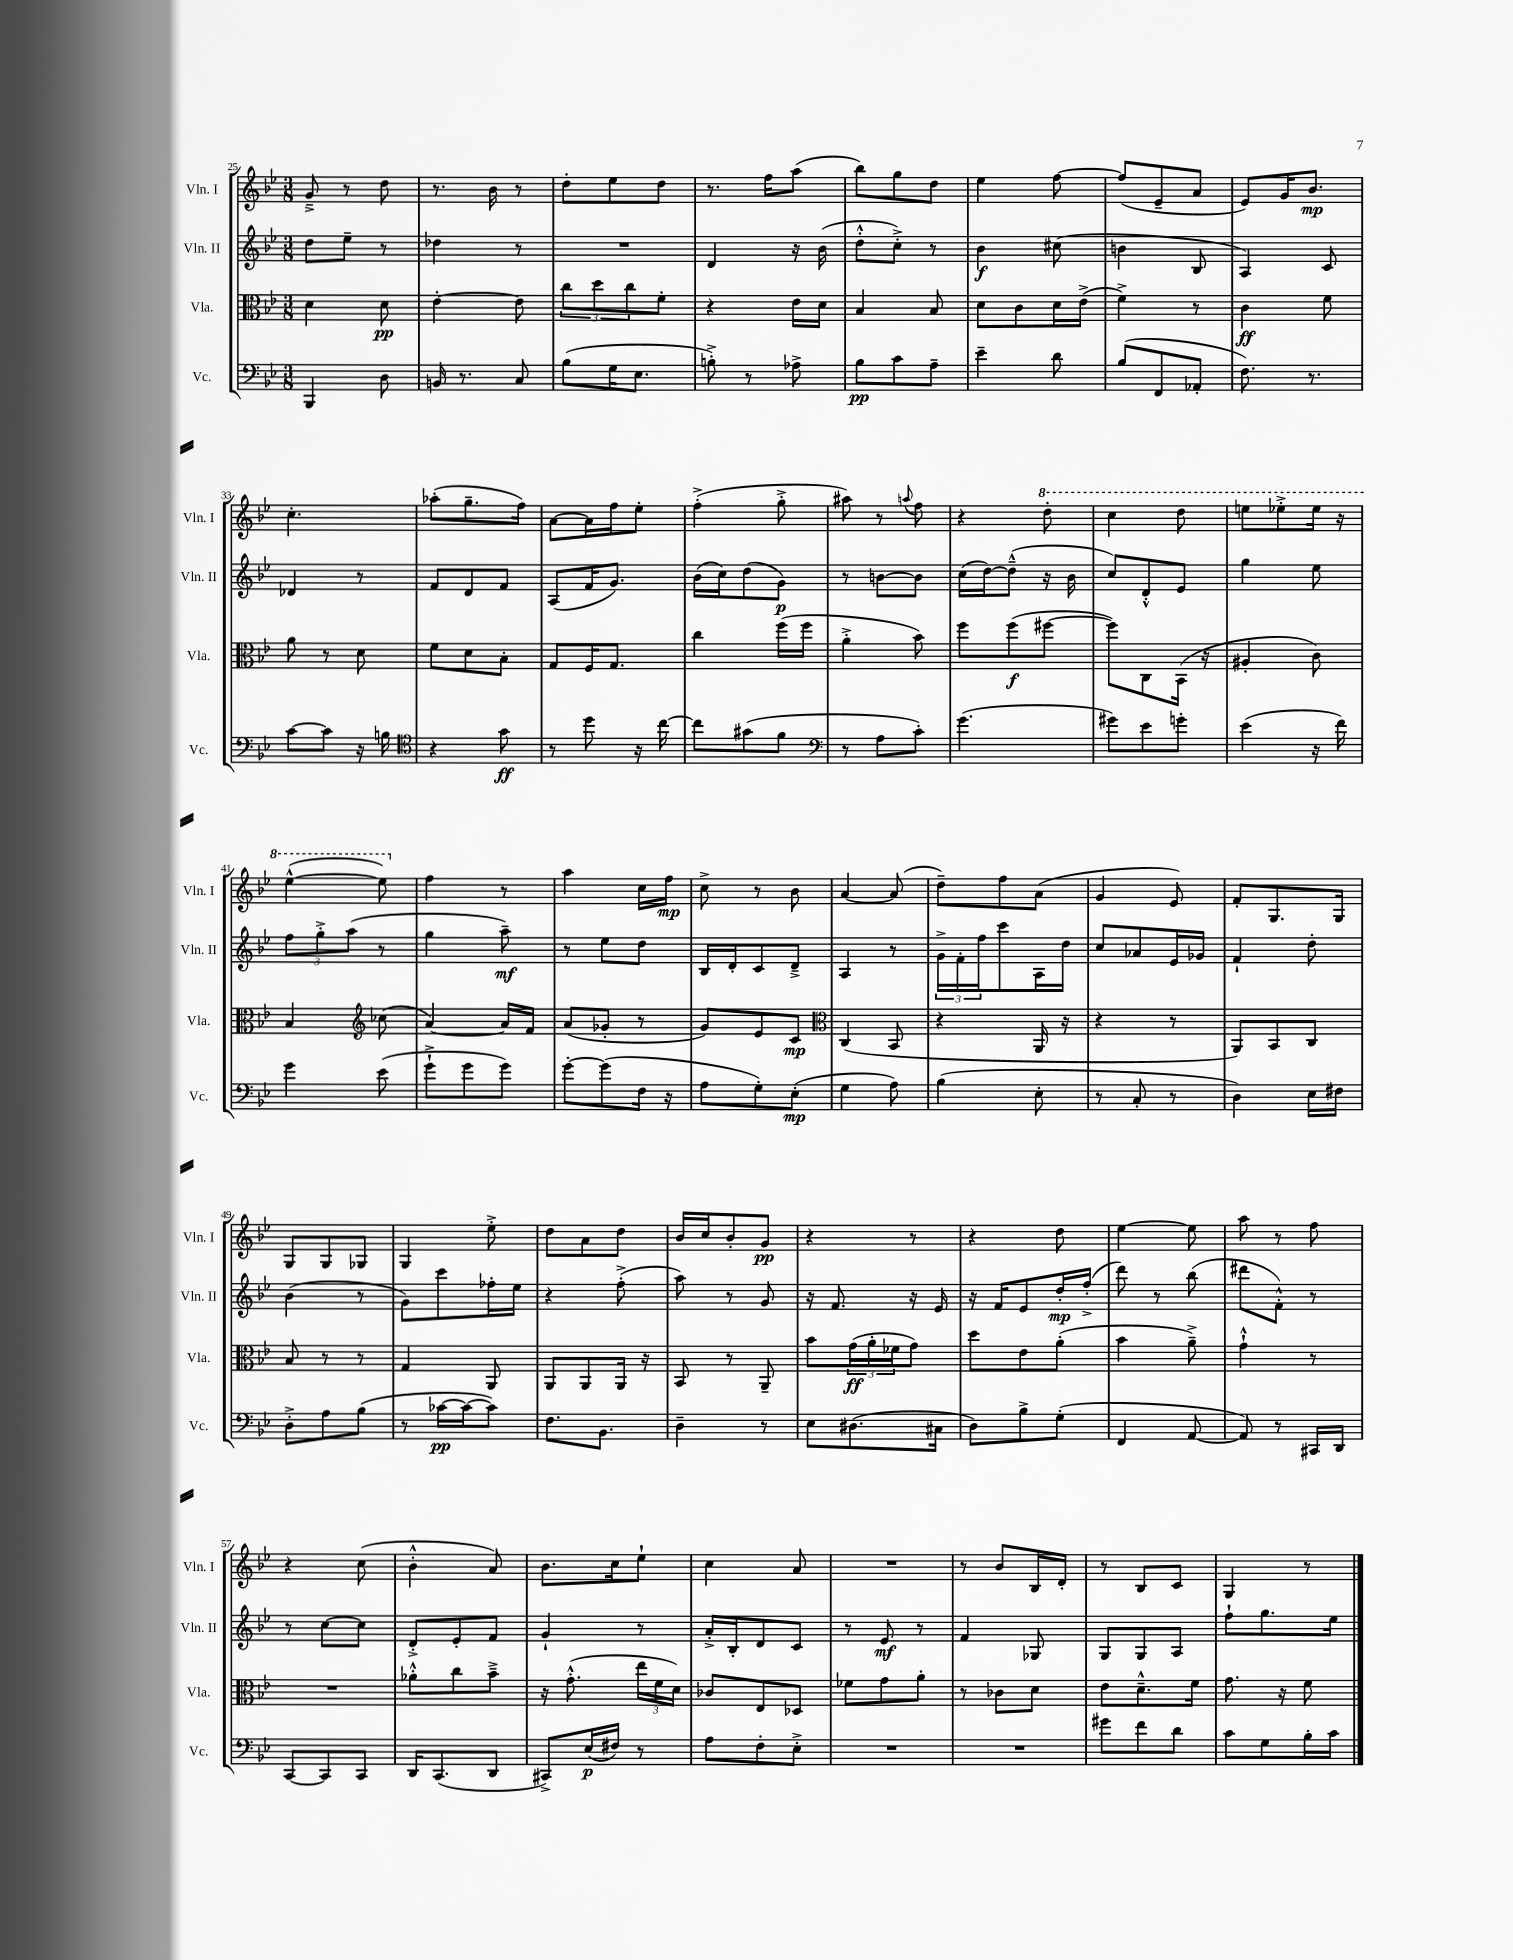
<<
\new StaffGroup <<
\new Staff = "s0" \with { instrumentName = "Vln. I" shortInstrumentName = "Vln. I" } {
    \clef treble \key bes \major \numericTimeSignature \time 3/8
    g'8---> r8 d''8 |
    r8. bes'16 r8 |
    d''8-. ees''8 d''8 |
    r8. f''16 a''8( |
    bes''8) g''8 d''8 |
    ees''4 f''8~ |
    f''8( ees'8-- a'8 |
    ees'8) g'16 bes'8.\mp |
    c''4.-. |
    aes''8-.( g''8.-- f''16) |
    a'8~ a'16 f''16 ees''8-. |
    f''4-.->( g''8-.-> |
    ais''8) r8 \appoggiatura { a''8 } f''8 |
    r4 \ottava #1 d'''8-. |
    c'''4 d'''8 |
    e'''8 ees'''8-.-> ees'''16 r16 |
    ees'''4~-^( ees'''8) \ottava #0 |
    f''4 r8 |
    a''4 c''16 f''16\mp |
    c''8-> r8 bes'8 |
    a'4~ a'8( |
    d''8--) f''8 a'8( |
    g'4 ees'8) |
    f'8-. g8. g16 |
    g8 g8 ges8 |
    g4 ees''8-.-> |
    d''8 a'8 d''8 |
    bes'16 c''16 bes'8-. g'8\pp |
    r4 r8 |
    r4 d''8 |
    ees''4~ ees''8 |
    a''8 r8 f''8 |
    r4 c''8( |
    bes'4-.-^ a'8) |
    bes'8. c''16 ees''8-! |
    c''4 a'8 |
    R4. |
    r8 bes'8 bes16 d'16-. |
    r8 bes8 c'8 |
    g4 r8 \bar "|." |
}
\new Staff = "s1" \with { instrumentName = "Vln. II" shortInstrumentName = "Vln. II" } {
    \clef treble \key bes \major \numericTimeSignature \time 3/8
    d''8 ees''8-- r8 |
    des''4 r8 |
    R4. |
    d'4 r16 bes'16( |
    d''8-.-^ c''8-.->) r8 |
    bes'4\f cis''8( |
    b'4 bes8 |
    a4) c'8 |
    des'4 r8 |
    f'8 d'8 f'8 |
    a8( f'16 g'8.) |
    bes'16( c''16) d''8( g'8\p) |
    r8 b'8~ b'8 |
    c''16( d''16~) d''8---^( r16 bes'16 |
    c''8) d'8-.-^ ees'8 |
    g''4 ees''8 |
    \tuplet 3/2 { f''8 g''8-.-> a''8( } r8 |
    g''4 a''8--\mf) |
    r8 ees''8 d''8 |
    bes16 d'16-. c'8 d'8---> |
    a4 r8 |
    \tuplet 3/2 { g'16-> f'16-. f''16 } c'''8 a16 d''16 |
    c''8 aes'8 ees'16 ges'16 |
    f'4-! d''8-. |
    bes'4( r8 |
    g'8) c'''8 fes''16-. ees''16 |
    r4 f''8-.->( |
    a''8) r8 g'8 |
    r16 f'8. r16 ees'16 |
    r16 f'16 ees'8 d''16-.\mp f''16-.->( |
    d'''8) r8 bes''8( |
    dis'''8 f'8-.-^) r8 |
    r8 c''8~ c''8 |
    d'8-.-> ees'8-. f'8 |
    g'4-! r8 |
    a'16-.-> bes16-. d'8 c'8 |
    r8 ees'8\mf r8 |
    f'4 ges8 |
    g8 g8 a8 |
    f''8-! g''8. ees''16 \bar "|." |
}
\new Staff = "s2" \with { instrumentName = "Vla." shortInstrumentName = "Vla." } {
    \clef alto \key bes \major \numericTimeSignature \time 3/8
    d'4 d'8\pp |
    ees'4~-. ees'8 |
    \tuplet 3/2 { c''8 d''8 c''8 } f'8-. |
    r4 ees'16 d'16 |
    bes4 bes8 |
    d'8 c'8 d'16 ees'16->( |
    f'4->) r8 |
    c'4\ff f'8 |
    a'8 r8 d'8 |
    f'8 d'8 bes8-. |
    g8 f16 g8. |
    c''4 f''16( f''16 |
    a'4-.-> bes'8) |
    f''8 f''8\f( fis''8~ |
    fis''8) c8 bes,16( r16 |
    ais4-. c'8) |
    bes4 \clef treble ces''8( |
    a'4~) a'16 f'16 |
    a'8( ges'8-. r8 |
    g'8) ees'8 c'8\mp |
    \clef alto c4( bes,8 |
    r4 a,16 r16 |
    r4 r8 |
    a,8) bes,8 c8 |
    bes8 r8 r8 |
    g4 a,8 |
    a,8 a,8 a,16 r16 |
    bes,8 r8 a,8-- |
    bes'8 \tuplet 3/2 { g'16\ff( a'16-. fes'16 } g'8) |
    d''8 ees'8 a'8-.( |
    bes'4 a'8--->) |
    g'4-!-^ r8 |
    R4. |
    aes'8-.-^ c''8 bes'8---> |
    r16 g'8.-.-^( \tuplet 3/2 { ees''16 f'16 d'16) } |
    ces'8 ees8 des8 |
    fes'8 g'8 a'8-. |
    r8 ces'8 d'8 |
    ees'8 d'8.---^ f'16 |
    g'8. r16 f'8 \bar "|." |
}
\new Staff = "s3" \with { instrumentName = "Vc." shortInstrumentName = "Vc." } {
    \clef bass \key bes \major \numericTimeSignature \time 3/8
    bes,,4 d8 |
    b,16 r8. c8 |
    bes8( g16 ees8. |
    b8-.->) r8 aes8-> |
    bes8\pp c'8 a8-- |
    ees'4-- d'8 |
    bes8( f,8 aes,8-. |
    f8.) r8. |
    c'8~ c'8 r16 b16 |
    \clef tenor r4 g'8\ff |
    r8 d''8 r16 c''16~ |
    c''8 gis'8( f'8 |
    \clef bass r8 a8 c'8-.) |
    g'4.( |
    gis'8) ees'8 g'8-. |
    ees'4( r16 f'16) |
    g'4 ees'8( |
    g'8-!-> g'8 g'8) |
    g'8~-. g'8( f16 r16 |
    a8 g8-.) ees8-.\mp( |
    g4 a8) |
    bes4( ees8-. |
    r8 c8-. r8 |
    d4) ees16 fis16 |
    d8-.-> a8 bes8( |
    r8 ces'16~\pp ces'16~ ces'8) |
    f8. bes,8. |
    d4-- r8 |
    ees8 dis8.( cis16 |
    d8) bes8-> g8-.( |
    f,4 a,8~ |
    a,8) r8 cis,16 d,16 |
    c,8~ c,8 c,8 |
    d,16 c,8.( d,8 |
    cis,8->) ees16\p( fis16) r8 |
    a8 f8-. ees8-.-> |
    R4. |
    R4. |
    gis'8 f'8 d'8 |
    c'8 g8 bes16-. c'16 \bar "|." |
}
>>
>>
\layout { \context { \Score currentBarNumber = #25 } }
